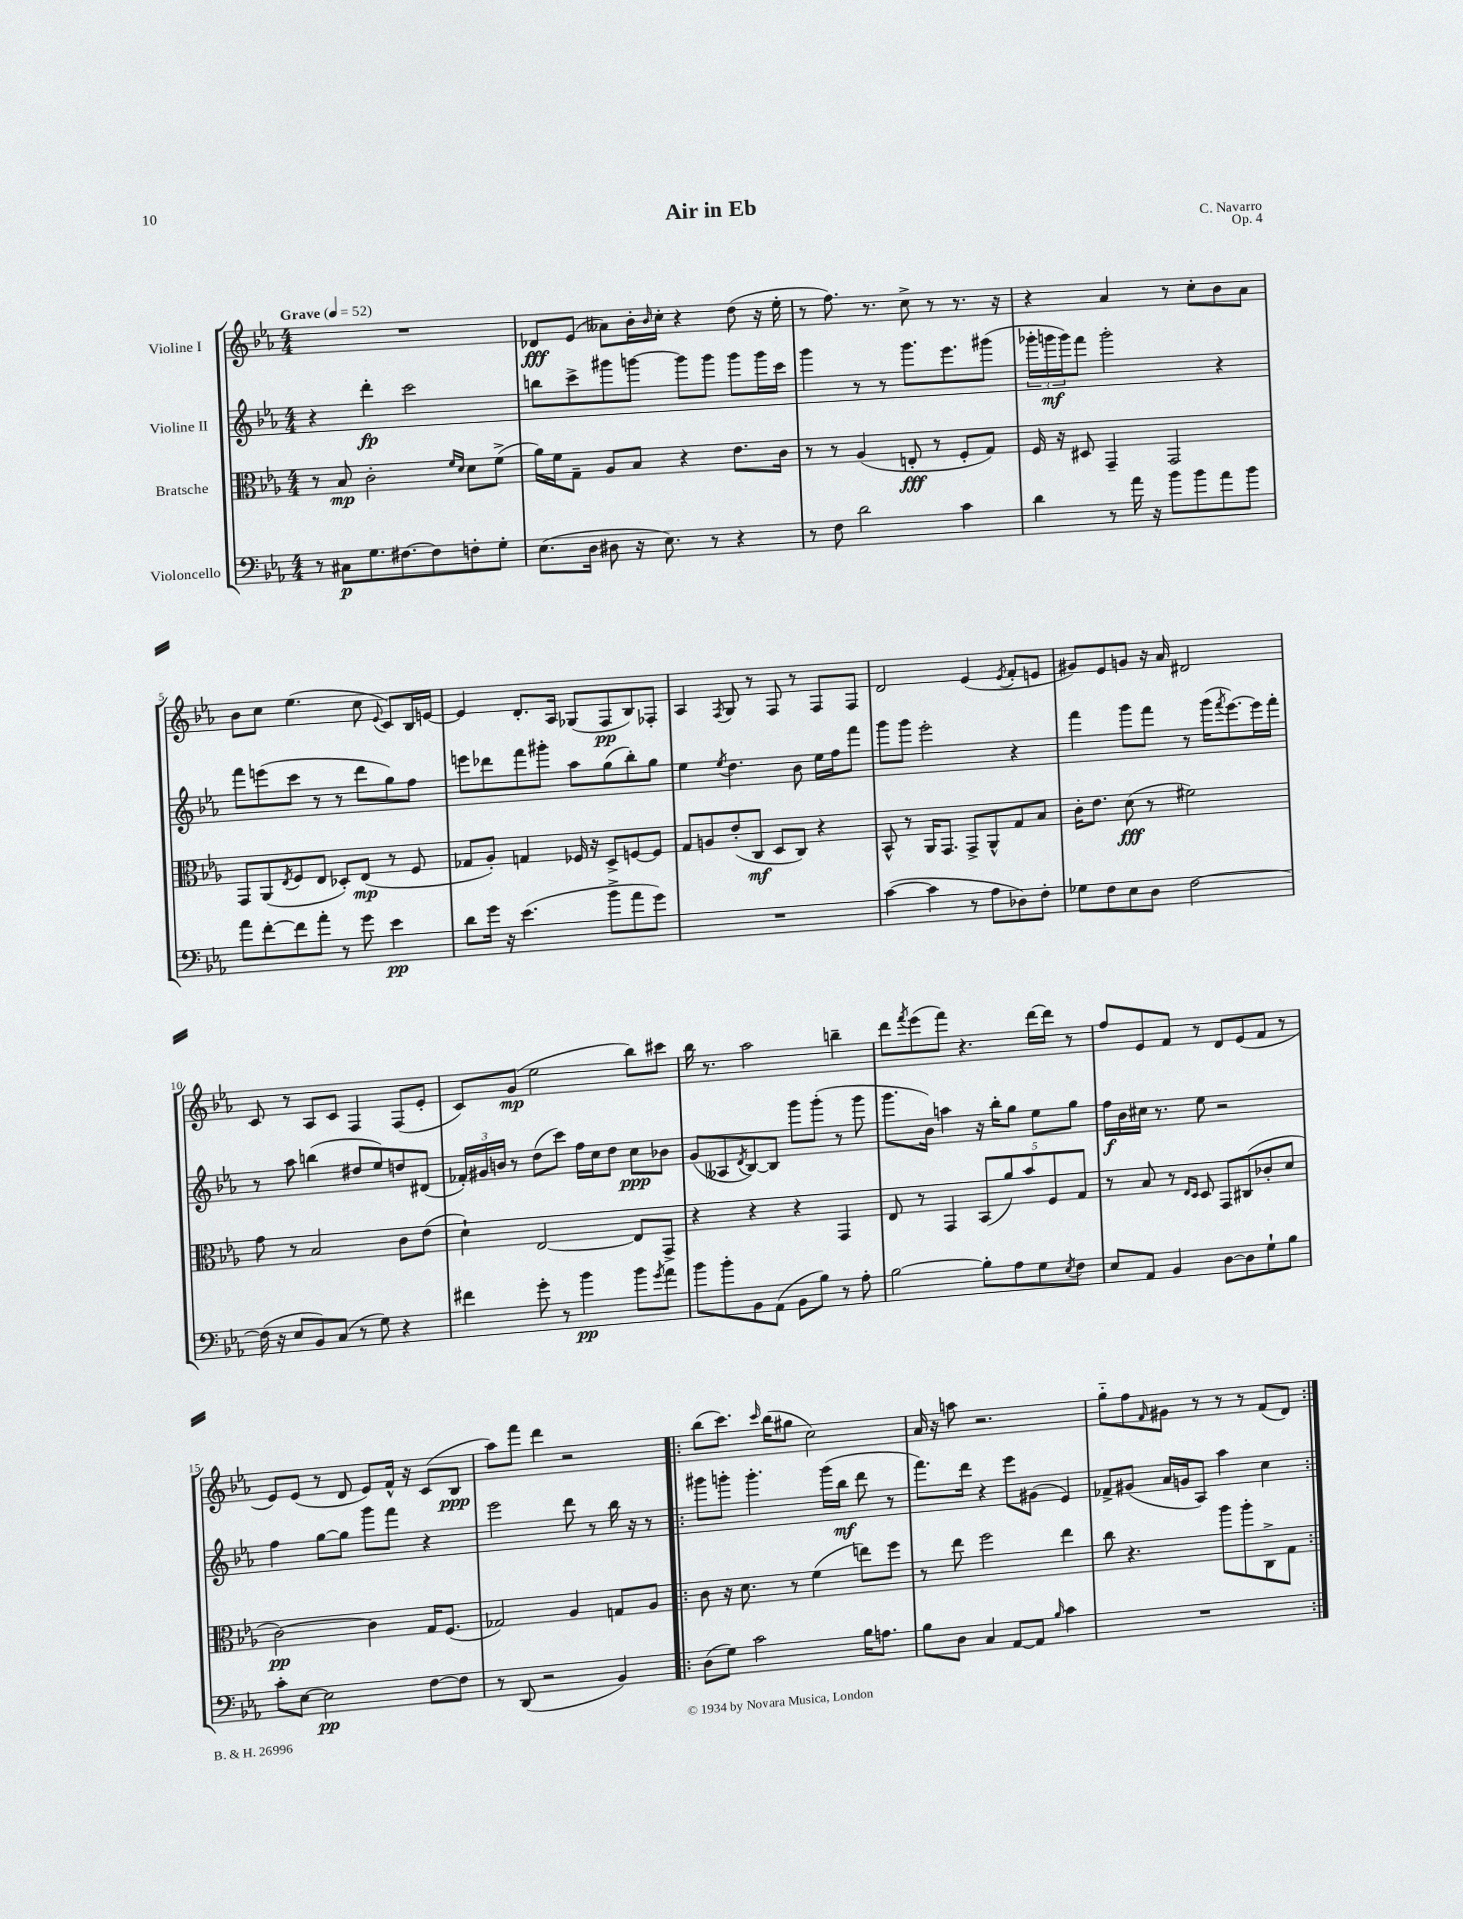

**kern	**kern	**kern	**kern
*staff4	*staff3	*staff2	*staff1
*clefF4	*clefC3	*clefG2	*clefG2
*k[b-e-a-]	*k[b-e-a-]	*k[b-e-a-]	*k[b-e-a-]
*M4/4	*M4/4	*M4/4	*M4/4
*MM52	*MM52	*MM52	*MM52
8r	8r	4r	1r
8C#\L	8B-/	.	.
8.G\	2c'\	4ddd'\	.
[8.F#\	.	.	.
.	.	2ccc\	.
8F#\]	.	.	.
.	16qqf/LL	.	.
.	16qqd/JJ	.	.
8F'\	8d\L	.	.
8G'\J	(8f^\J	.	.
=	=	=	=
(8.E-\L	16a-\LL)	8bb\L	8d-/L
.	16f\J	.	.
.	8G~\J	8ccc^\	(8e-/J
16D\Jk	.	.	.
8D#\	8A-/L	8ggg#\	8a--\L)
16r	8B-/J	[8ggg\J	16b-'\L
.	.	.	16qqb-/
8.E-\)	.	.	16cc'\JJ
.	4r	8ggg\]L	4r
8r	.	8ggg\J	.
4r	8.e-\L	8ggg\L	(8dd\
.	.	16ggg\L	16r
.	16c\Jk	16ccc\JJ	16ee-'\
=	=	=	=
8r	8r	4ggg\	8r
8F\	8r	.	8.ff\)
2d\	(4A-/	8r	.
.	.	.	8.r
.	.	8r	.
.	8E'/	8.ggg\L	8cc^\
.	8r	.	8r
.	.	8.eee-\	.
4c\	8F'/L	.	8.r
.	8G/J)	(8ggg#\J	.
.	.	.	16r
=	=	=	=
4d\	16F/	24ggg-'\LL	4r
.	.	24ggg\	.
.	16r	.	.
.	.	24ggg\J)	.
.	8D#/	8fff\J	.
8r	4GG~/	2ggg'\	4a-/
16a-\	.	.	.
16r	.	.	.
8b-\L	2GG/	.	8r
8b-\	.	.	8cc'\L
8a-\	.	4r	8b-\
8b-\J	.	.	8a-\J
=	=	=	=
8a-\L	8GG/L	8fff\L	8b-\L
[8f'\	(8AA-/	(8eee\	8cc\J
.	8qE-/	.	.
8f\]	8F/	8ccc\J	(4.ee-\
8a-'\J	8E-/J	8r	.
8r	8D-'/L)	8r	.
8g\	(8E-/J	8ddd\L	8cc\
.	.	.	8qqe-/
4e-\	8r	8gg\)	8c/L)
.	8F/	8ff\J	16B-/L
.	.	.	[16e/JJ
=	=	=	=
8d\L	8G-/L	8eee\L	4e/]
16g\Jk	8A-'/J)	8ddd-\	.
16r	.	.	.
(4.e-\	4G/	8fff\	8.d'/L
.	.	8ggg#'\J	.
.	.	.	16A-/Jk
.	16F-/	8aa-\L	(8G-/L
.	16r	.	.
8b-^\L	8D^/L	(8gg\	8F/
8a-\	[8F/	8bb-'\)	8B-/)
8g\J)	8F/]J	8gg\J	8F-'/J
=	=	=	=
1r	8G/L	4ee-\	4A-/
.	8A/	.	.
.	.	8qee-/	8qF/
.	(8e-'/	4.dd\	8G/
.	8C/J	.	8r
.	8D/L	.	8F/
.	8C/J)	8b-\	8r
.	4r	16ee-\LL	8F/L
.	.	16ff\J	.
.	.	8fff\J	8F/J
=	=	=	=
([4c\	8BB-^^/	8ggg\L	2d/
.	8r	8ggg\J	.
4c\]	16AA-/LK	2eee-'\	.
.	8.GG/J	.	.
8r	8GG^/L	.	(4e-/
8A-\L	8AA-^^/	.	.
.	.	.	8qe-/
8D-\)	8G/	4r	8f'/L
8F'\J	8B-/J	.	8e/J
=	=	=	=
8G-\L	16c'\LK	4fff\	8g#/L)
.	8.e-\J	.	.
8F\	.	.	8e-/
8E-\	(8d\	8ggg\L	8g/J
8D\J	8r	8fff\J	16r
.	.	.	16a-/
[2F\	2f#\)	8r	2d#/
.	.	(16ggg\LK	.
.	.	8qfff/	.
.	.	[8.eee-\)	.
.	.	16eee-\]L	.
.	.	16fff'\JJ	.
=	=	=	=
(16F\]	8g\	8r	8c/
16r	.	.	.
8E-/L	8r	8aa-\	8r
8BB-/)	2B-/	(4bb\	8A-/L
(8C/J	.	.	8c/J
8r	.	8dd#/L	4F/
8G\)	.	8ee-/)	.
4r	8c\L	8dd/	(8F/L
.	(8e-\J	(8d#/J	8e-'/J
=	=	=	=
4f#\	4d`\)	24f-'/LL)	8c/L)
.	.	24g#/	.
.	.	24b/JJ	.
.	.	8r	(8g/J
8g'\	[2E-/	(8dd\L	2ee-\
8r	.	8ccc\J)	.
4b-\	.	16ff\LL	.
.	.	16cc\J	.
.	.	8dd\J	.
8b-\L	8E-/]L	8cc\L	8bb-\L)
8qg/	.	.	.
8a-\J	8GG^/J	8b-\J	8ccc#\J
=	=	=	=
8b-\L	4r	(8g/L	16bb-\
.	.	.	8.r
8b-'\	.	8A--/	.
.	.	8qd/	.
8BB-\	4r	[8B-/)	2aa-\
(8AA-\J	.	8B-/]J	.
8BB-\L	4r	8ggg\L	.
8B-\J)	.	(8ggg'\J	.
8r	4GG/	8r	4bb~\
8A-'\	.	8ggg\	.
=	=	=	=
[2B-\	8E-/	8.ggg\L	8ddd\L
.	.	.	8qfff/
.	8r	.	(8eee-\
.	.	16b-\Jk)	.
.	4GG/	4aa\	8fff\J)
.	.	.	4.r
8B-'\]L	(10BB-/L	16r	.
.	.	16bb-'\LK	.
.	10a-/)	.	.
8A-\	.	8gg\J	.
.	10b-/	.	.
8G\	.	8ee-\L	[16ddd\LL
.	10F/	.	.
.	.	.	16ddd\]JJ
8qE-/	.	.	.
8F\J	.	8gg\J	8r
.	10G/J	.	.
=	=	=	=
8E-/L	8r	16ff\LL	8ff/L
.	.	16b-\	.
8AA-/J	8B-/	16cc#\JJ	8e-/
.	.	8.r	.
4BB-/	8r	.	8f/J
.	16qqE-/LL	.	.
.	16qqD/JJ	.	.
.	8D/	8ee-\	8r
[8D\L	8GG/L	2r	8d/L
8D\]	(8C#/	.	(8e-/
8G`\	8c-'/	.	8f/J
8B-\J	8d/J	.	8r
=	=	=	=
8c'\L	[2c\)	4ff\	8e-/L)
[8E-\J	.	.	(8e-/J
2E-\]	.	[8gg\L	8r
.	.	8gg\]J	8d/
.	4c\]	8ggg\L	8e-/L)
.	.	8fff\J	16f^^/Jk
.	.	.	16r
[8F\L	16G/LK	4r	(8c/L
.	(8.F/J	.	.
8F\]J	.	.	8B-/J
=	=	=	=
8r	2G-/)	2eee-\	8aa-\L)
(8DD/	.	.	8fff\J
2r	.	.	4ddd\
.	4A-/	8ddd\	2r
.	.	8r	.
4BB-/)	8G/L	16bb-\	.
.	.	16r	.
.	8A-/J	8r	.
=!|:	=!|:	=!|:	=!|:
(8D\L	8c\	8ggg#\L	(8bb-\L
8G\J)	16r	8ggg'\J	8.ccc\J)
.	8.d\	.	.
2c\	.	4.ggg'\	.
.	.	.	16qqccc/
.	.	.	(16bb-\LK
.	8r	.	8gg#\J
.	(4f\	.	2cc\)
.	.	(16ggg\LL	.
.	.	16bb-\JJ	.
16B-\LK	8ee\L)	8ddd\	.
8.A\J	.	.	.
.	8ff\J	8r	.
=	=	=	=
8B-\L	8r	8.fff\L)	16a-/
.	.	.	16r
8D\J	8ee-\	.	8aa\
.	.	16ddd\Jk	.
4C/	2ff\	4r	2.r
[8AA-/L	.	8eee-\L	.
8AA-/]J	.	(8g#\J	.
16qqB-/	.	.	.
4c\	4ee-\	4e-/)	.
=	=	=	=
1r	8cc\	8f-^/L	8gg'~\L
.	4.r	(8g#/J	8ff\
.	.	.	16qqf/
.	.	16a-/LL	8g#\J
.	.	16g/J	.
.	.	8A-/J)	8r
.	8aa-\L	4aa-\	8r
.	8aa-'\	.	8r
.	8C^\	4cc\	(8f/L
.	8G\J	.	8d/J)
==:|!	==:|!	==:|!	==:|!
*-	*-	*-	*-
